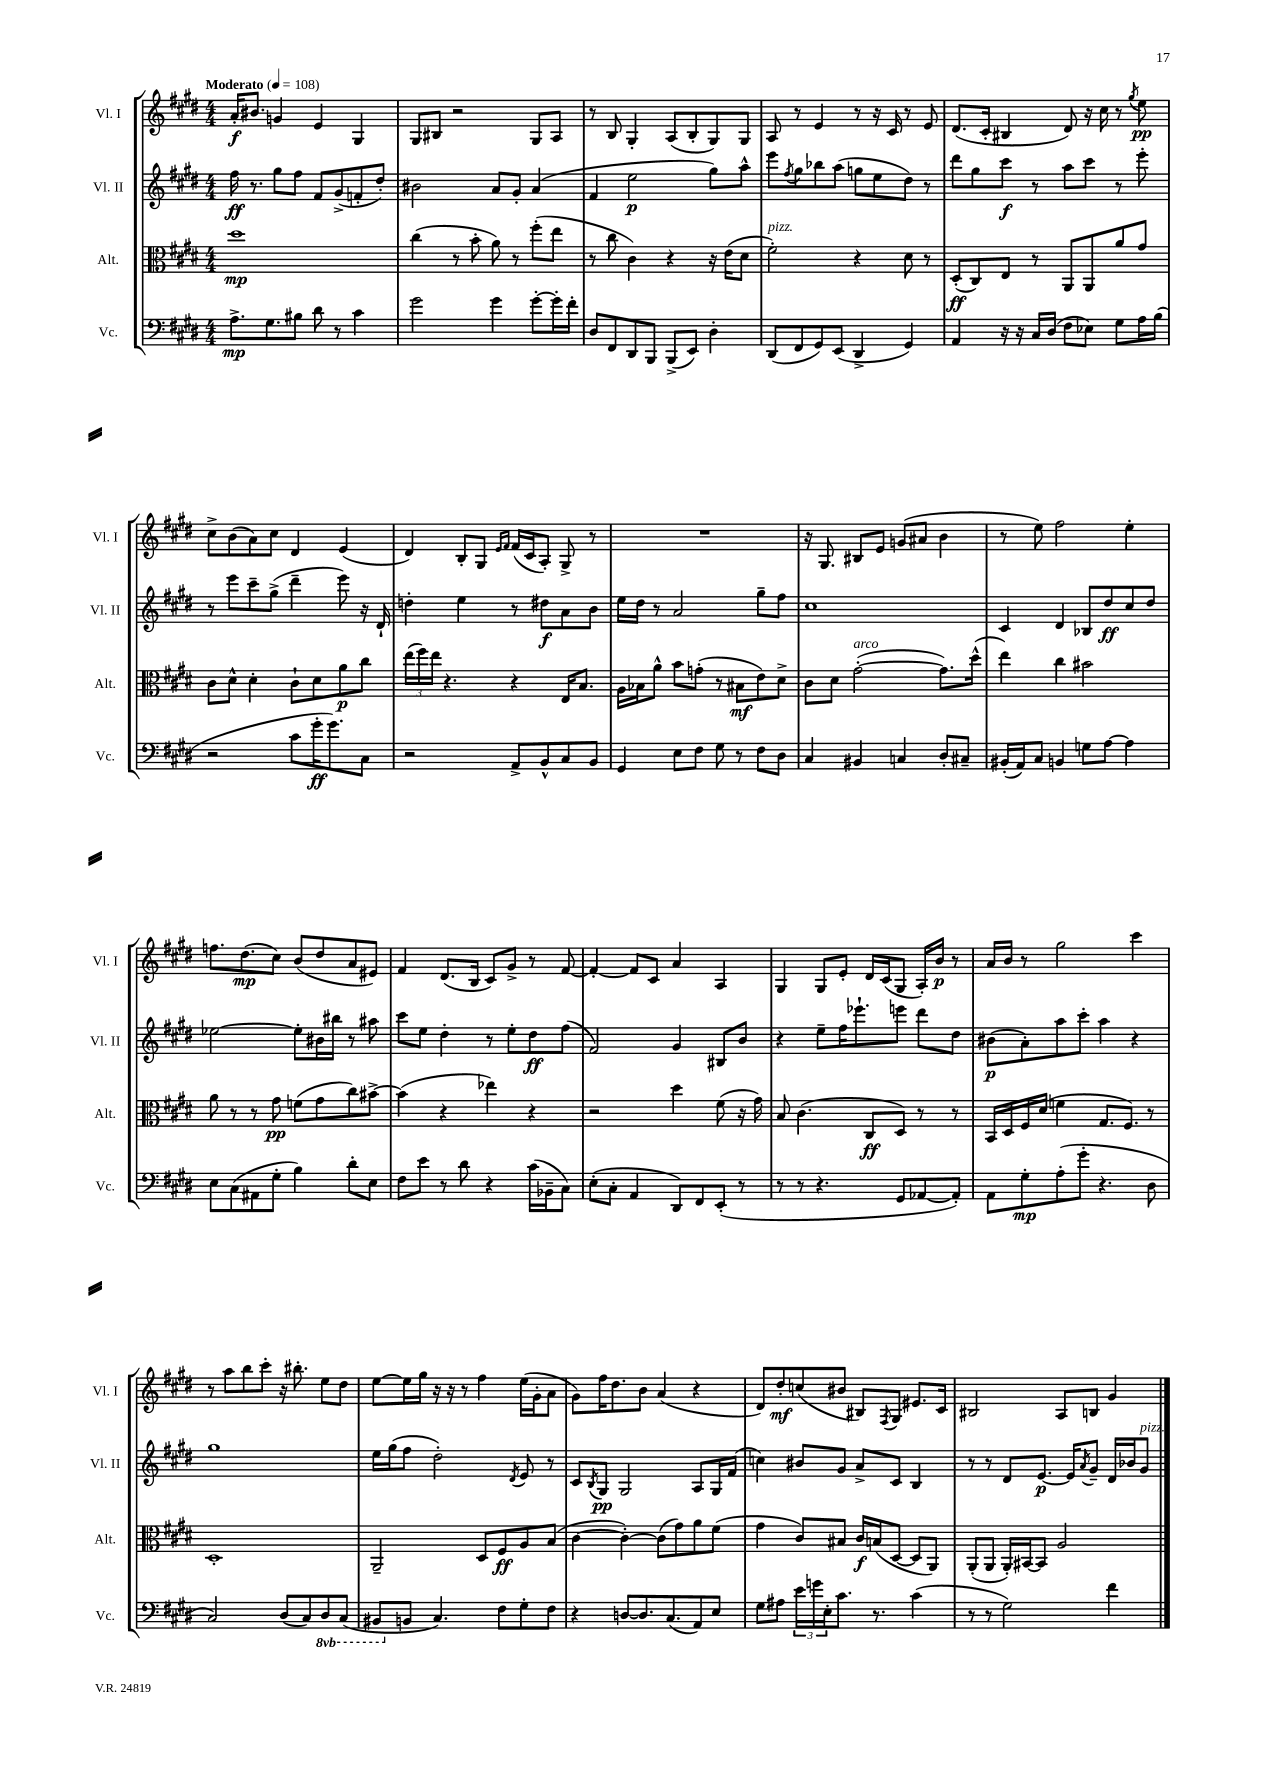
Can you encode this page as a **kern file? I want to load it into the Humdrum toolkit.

**kern	**dynam	**kern	**dynam	**kern	**dynam	**kern	**dynam
*part4	*part4	*part3	*part3	*part2	*part2	*part1	*part1
*staff4	*staff4	*staff3	*staff3	*staff2	*staff2	*staff1	*staff1
*I"Vc.	*	*I"Alt.	*	*I"Vl. II	*	*I"Vl. I	*
*I'Vc.	*	*I'Alt.	*	*I'Vl. II	*	*I'Vl. I	*
*clefF4	*	*clefC3	*	*clefG2	*	*clefG2	*
*k[f#c#g#d#]	*	*k[f#c#g#d#]	*	*k[f#c#g#d#]	*	*k[f#c#g#d#]	*
*M4/4	*	*M4/4	*	*M4/4	*	*M4/4	*
*MM108	*	*MM108	*	*MM108	*	*MM108	*
=1	=1	=1	=1	=1	=1	=1	=1
!	!	!	!	!	!	!LO:TX:a:B:t=Moderato	!
8.A^\L	mp	1dd#	mp	16ff#\	ff	16a'/KL	f
.	.	.	.	8.r	.	8.b#X/J	.
8.G#\	.	.	.	.	.	.	.
.	.	.	.	8gg#\L	.	4gn/	.
8B#X\J	.	.	.	8ff#\J	.	.	.
8d#\	.	.	.	8f#/L	.	4e/	.
8r	.	.	.	(8g#^/	.	.	.
4c#\	.	.	.	8fn'/	.	4G#/	.
.	.	.	.	8dd#'/J)	.	.	.
=2	=2	=2	=2	=2	=2	=2	=2
2g#\	.	(4cc#\	.	2b#X\	.	8G#/L	.
.	.	.	.	.	.	8B#X/J	.
.	.	8r	.	.	.	2r	.
.	.	8b'\	.	.	.	.	.
4g#\	.	8a\)	.	8a/L	.	.	.
.	.	8r	.	8g#'/J	.	.	.
[8g#'\L	.	(8ff#'\L	.	(4a/	.	8G#/L	.
16g#'\L]	.	8ee\J	.	.	.	8A/J	.
16f#'\JJ	.	.	.	.	.	.	.
=3	=3	=3	=3	=3	=3	=3	=3
8D#/L	.	8r	.	4f#/	.	8r	.
8FF#/	.	8cc#\	.	.	.	8B/	.
8DD#/	.	4c#\)	.	2ee\	p	4G#'/	.
8BBB/J	.	.	.	.	.	.	.
(8BBB^/L	.	4r	.	.	.	(8A/L	.
8EE/J)	.	.	.	.	.	8B'/	.
4D#'\	.	16r	.	8gg#\L)	.	8G#/)	.
.	.	(16e\KL	.	.	.	.	.
.	.	8d#\J	.	8aa^^\J	.	8G#/J	.
=4	=4	=4	=4	=4	=4	=4	=4
!	!	!LO:TX:a:i:t=pizz.	!	!	!	!	!
(8DD#/L	.	2f#'\)	.	8eee\L	.	8A/	.
.	.	.	.	8qff#/	.	.	.
8FF#/	.	.	.	8gg#\	.	8r	.
8GG#/)	.	.	.	8bb-X\	.	4e/	.
(8EE/J	.	.	.	(8aa\J	.	.	.
4DD#^/	.	4r	.	8ggn\L	.	8r	.
.	.	.	.	8ee\	.	16r	.
.	.	.	.	.	.	16c#/	.
4GG#/)	.	8d#\	.	8dd#\J)	.	8r	.
.	.	8r	.	8r	.	8e/	.
=5	=5	=5	=5	=5	=5	=5	=5
4AA/	.	(8D#'/L	ff	8ddd#\L	.	(8.d#/L	.
.	.	8C#/)	.	8gg#\	.	.	.
.	.	.	.	.	.	16c#'/Jk	.
16r	.	8E/J	.	8ccc#\J	f	4B#X/	.
16r	.	.	.	.	.	.	.
16C#/LL	.	8r	.	8r	.	.	.
(16D#/JJ	.	.	.	.	.	.	.
8F#\L	.	8AA/L	.	8aa\L	.	8d#/)	.
8E-X\J)	.	8AA/	.	8ccc#\J	.	16r	.
.	.	.	.	.	.	16cc#\	.
8G#\L	.	8a/	.	8r	.	8r	.
.	.	.	.	.	.	8qgg#/	.
16A\L	.	8g#/J	.	8eee'\	.	8ee\	pp
(16B\JJ	.	.	.	.	.	.	.
!!LO:LB:g=z
=6	=6	=6	=6	=6	=6	=6	=6
2r	.	8c#\L	.	8r	.	8cc#^\L	.
.	.	8d#^^\J	.	8eee\L	.	(8b\	.
.	.	4d#'\	.	8ccc#~\	.	8a\)	.
.	.	.	.	(8gg#^\J	.	8cc#\J	.
8c#\L	.	8c#`\L	.	4ddd#~\	.	4d#/	.
16g#'\K	ff	8d#\	.	.	.	.	.
8.g#\)	.	.	.	.	.	.	.
.	.	8a\	p	8eee\)	.	(4e/	.
8C#\J	.	8cc#\J	.	16r	.	.	.
.	.	.	.	16d#`/	.	.	.
=7	=7	=7	=7	=7	=7	=7	=7
2r	.	(24ee\LL	.	4ddn'\	.	4d#/)	.
.	.	24ff#\)	.	.	.	.	.
.	.	24ee\JJ	.	.	.	.	.
.	.	4.r	.	.	.	.	.
.	.	.	.	4ee\	.	8B'/L	.
.	.	.	.	.	.	8G#/J	.
.	.	.	.	.	.	16qqe/LL	.
.	.	.	.	.	.	16qqf#/JJ	.
8AA^/L	.	4r	.	8r	.	(16f#/LL	.
.	.	.	.	.	.	16c#/J	.
8BB^^/	.	.	.	8dd#X\L	f	8A'/J)	.
8C#/	.	16E/KL	.	8a\	.	8G#^/	.
.	.	8.B/J	.	.	.	.	.
8BB/J	.	.	.	8b\J	.	8r	.
=8	=8	=8	=8	=8	=8	=8	=8
4GG#/	.	16A\LL	.	16ee\LL	.	1r	.
.	.	16B-X\J	.	16dd#\JJ	.	.	.
.	.	8a^^\J	.	8r	.	.	.
8E\L	.	8b\L	.	2a/	.	.	.
8F#\J	.	(8gn'\J	.	.	.	.	.
8G#\	.	8r	.	.	.	.	.
8r	.	8B#X\L	mf	.	.	.	.
8F#\L	.	8e\)	.	8gg#~\L	.	.	.
8D#\J	.	8d#^\J	.	8ff#\J	.	.	.
=9	=9	=9	=9	=9	=9	=9	=9
4C#/	.	8c#\L	.	1cc#	.	16r	.
.	.	.	.	.	.	8.G#/	.
.	.	8d#\J	.	.	.	.	.
!	!	!LO:TX:a:i:t=arco	!	!	!	!	!
4BB#X/	.	([2g#'\	.	.	.	8B#X/L	.
.	.	.	.	.	.	8e/J	.
4Cn/	.	.	.	.	.	(8gn/L	.
.	.	.	.	.	.	8a#X/J	.
8D#'/L	.	8.g#\L])	.	.	.	4b\	.
8C#X~/J	.	.	.	.	.	.	.
.	.	(16dd#^^\Jk	.	.	.	.	.
=10	=10	=10	=10	=10	=10	=10	=10
(16BB#X'/LL	.	4ee\)	.	4c#/	.	8r	.
16AA/J)	.	.	.	.	.	.	.
8C#/J	.	.	.	.	.	8ee\)	.
4BBn/	.	4cc#\	.	4d#/	.	2ff#\	.
8Gn\L	.	2b#X\	.	8B-X/L	.	.	.
[8A\J	.	.	.	8dd#/	ff	.	.
4A\]	.	.	.	8cc#/	.	4ee'\	.
.	.	.	.	8dd#/J	.	.	.
!!LO:LB:g=z
=11	=11	=11	=11	=11	=11	=11	=11
8E\L	.	8a\	.	[2ee-X\	.	8.ffn\L	.
(8C#\	.	8r	.	.	.	.	.
.	.	.	.	.	.	(8.dd#\	mp
8AA#X\	.	8r	.	.	.	.	.
8G#'\J	.	8g#\	pp	.	.	8cc#\J)	.
4B\)	.	(8fn\L	.	8ee-'\L]	.	(8b/L	.
.	.	8g#\	.	16b#X\L	.	8dd#/	.
.	.	.	.	16bb#X\JJ	.	.	.
8d#'\L	.	8cc#\)	.	8r	.	8a/	.
8E\J	.	[8b#X^\J	.	8aa#X\	.	8e#X/J)	.
=12	=12	=12	=12	=12	=12	=12	=12
8F#\L	.	(4b#\]	.	8ccc#\L	.	4f#/	.
8e\J	.	.	.	8ee\J	.	.	.
8r	.	4r	.	4dd#'\	.	(8.d#/L	.
8d#\	.	.	.	.	.	.	.
.	.	.	.	.	.	16B/Jk	.
4r	.	4ee-X\)	.	8r	.	8c#/L)	.
.	.	.	.	8ee'\L	.	8g#^/J	.
(16c#\LL	.	4r	.	8dd#\	ff	8r	.
16BB-X~\J	.	.	.	.	.	.	.
8C#\J)	.	.	.	(8ff#\J	.	[8f#/	.
=13	=13	=13	=13	=13	=13	=13	=13
(8E'\L	.	2r	.	2f#/)	.	4f#'/_	.
8C#'\J	.	.	.	.	.	.	.
4AA/	.	.	.	.	.	8f#/L]	.
.	.	.	.	.	.	8c#/J	.
8DD#/L)	.	4dd#\	.	4g#/	.	4a/	.
8FF#/	.	.	.	.	.	.	.
(8EE'/J	.	(8f#\	.	8B#X/L	.	4A/	.
8r	.	16r	.	8b/J	.	.	.
.	.	16g#\)	.	.	.	.	.
=14	=14	=14	=14	=14	=14	=14	=14
8r	.	8B/	.	4r	.	4G#/	.
8r	.	(4.c#\	.	.	.	.	.
4.r	.	.	.	8ee~\L	.	8G#/L	.
.	.	.	.	16ff#\K	.	8e'/J	.
.	.	.	.	8.eee-X`\	.	.	.
.	.	8C#/L	ff	.	.	16d#/LL	.
.	.	.	.	.	.	(16c#/J	.
8GG#/L	.	8D#/J)	.	8eeen\J	.	8G#/J	.
[8AA-X/	.	8r	.	8ddd#\L	.	16A'/LL)	.
.	.	.	.	.	.	16b/JJ	p
8AA-'/J])	.	8r	.	8dd#\J	.	8r	.
=15	=15	=15	=15	=15	=15	=15	=15
8AA\L	.	16BB/LL	.	(8b#X\L	p	16a/LL	.
.	.	16D#/	.	.	.	16b/JJ	.
8G#'\	mp	16F#/	.	8a'\)	.	8r	.
.	.	(16d#/JJ	.	.	.	.	.
(8A'\	.	4fn\	.	8aa\	.	2gg#\	.
8g#'\J	.	.	.	8ccc#'\J	.	.	.
4.r	.	8.G#/L	.	4aa\	.	.	.
.	.	8.F#/J)	.	.	.	.	.
.	.	.	.	4r	.	4ccc#\	.
8D#\	.	8r	.	.	.	.	.
!!LO:LB:g=z
=16	=16	=16	=16	=16	=16	=16	=16
2C#/)	.	1D#'	.	1gg#	.	8r	.
.	.	.	.	.	.	8aa\L	.
.	.	.	.	.	.	8bb\	.
.	.	.	.	.	.	8ccc#'\J	.
(8D#/L	.	.	.	.	.	16r	.
.	.	.	.	.	.	8.bb#X'\	.
8C#/)	.	.	.	.	.	.	.
*8ba	*	*	*	*	*	*	*
8DD#/	.	.	.	.	.	8ee\L	.
(8CC#/J	.	.	.	.	.	8dd#\J	.
=17	=17	=17	=17	=17	=17	=17	=17
8BBB#X/L	.	2AA~/	.	16ee\LL	.	[8ee\L	.
.	.	.	.	(16gg#\J	.	.	.
*X8ba	*	*	*	*	*	*	*
8BBn/J	.	.	.	8ff#\J	.	16ee\L]	.
.	.	.	.	.	.	16gg#\JJ	.
4.C#/)	.	.	.	2dd#'\)	.	16r	.
.	.	.	.	.	.	16r	.
.	.	.	.	.	.	8r	.
.	.	8D#/L	.	.	.	4ff#\	.
8F#\L	.	8F#/	ff	.	.	.	.
.	.	.	.	8qd#/	.	.	.
8G#'\	.	8A/	.	8e/	.	(16ee\LL	.
.	.	.	.	.	.	16g#'\J	.
8F#\J	.	(8B/J	.	8r	.	8a\J	.
=18	=18	=18	=18	=18	=18	=18	=18
4r	.	[4c#\	.	8c#/L	.	8g#\L)	.
.	.	.	.	8qB/	.	.	.
.	.	.	.	8G#/J	pp	16ff#\K	.
.	.	.	.	.	.	8.dd#\	.
[8Dn/L	.	4c#'\_)	.	2G#/	.	.	.
8.D/]	.	.	.	.	.	8b\J	.
.	.	(8c#\L]	.	.	.	(4a/	.
(8.C#/	.	.	.	.	.	.	.
.	.	8g#\)	.	.	.	.	.
8AA/)	.	8a\	.	8A/L	.	4r	.
8E/J	.	(8f#\J	.	16G#/L	.	.	.
.	.	.	.	(16f#/JJ	.	.	.
=19	=19	=19	=19	=19	=19	=19	=19
8G#\L	.	4g#\	.	4ccn\)	.	8d#/L)	.
8A#X\J	.	.	.	.	.	8dd#'/	mf
24e\LL	.	8c#/L)	.	8b#X/L	.	(8ccn/	.
24gn\	.	.	.	.	.	.	.
24E'\J	.	.	.	.	.	.	.
8.c#\J	.	8B#X/J	.	8g#/J	.	8b#X/J	.
.	.	16c#/LL	f	8a^/L	.	8B#X/L)	.
8.r	.	(16Bn/J	.	.	.	.	.
.	.	.	.	.	.	8qF#/	.
.	.	[8D#/J	.	8c#/J	.	8G#/J	.
(4c#\	.	8D#/L]	.	4B/	.	8.e#X/L	.
.	.	8AA/J)	.	.	.	.	.
.	.	.	.	.	.	16c#/Jk	.
=20	=20	=20	=20	=20	=20	=20	=20
8r	.	(8AA'/L	.	8r	.	2B#X/	.
8r	.	8AA/J	.	8r	.	.	.
2G#\)	.	16AA'/LL)	.	8d#/L	.	.	.
.	.	[16BB#X/J	.	.	.	.	.
.	.	8BB#/J]	.	[8.e/J	p	.	.
.	.	2A/	.	.	.	8A/L	.
.	.	.	.	16e/KL]	.	.	.
.	.	.	.	8qa/	.	.	.
.	.	.	.	8g#~/J	.	8Bn/J	.
4f#\	.	.	.	16d#/LL	.	4g#/	.
.	.	.	.	16b-X/J	.	.	.
!	!	!	!	!LO:TX:a:i:t=pizz.	!	!	!
.	.	.	.	8g#/J	.	.	.
==	==	==	==	==	==	==	==
*-	*-	*-	*-	*-	*-	*-	*-
